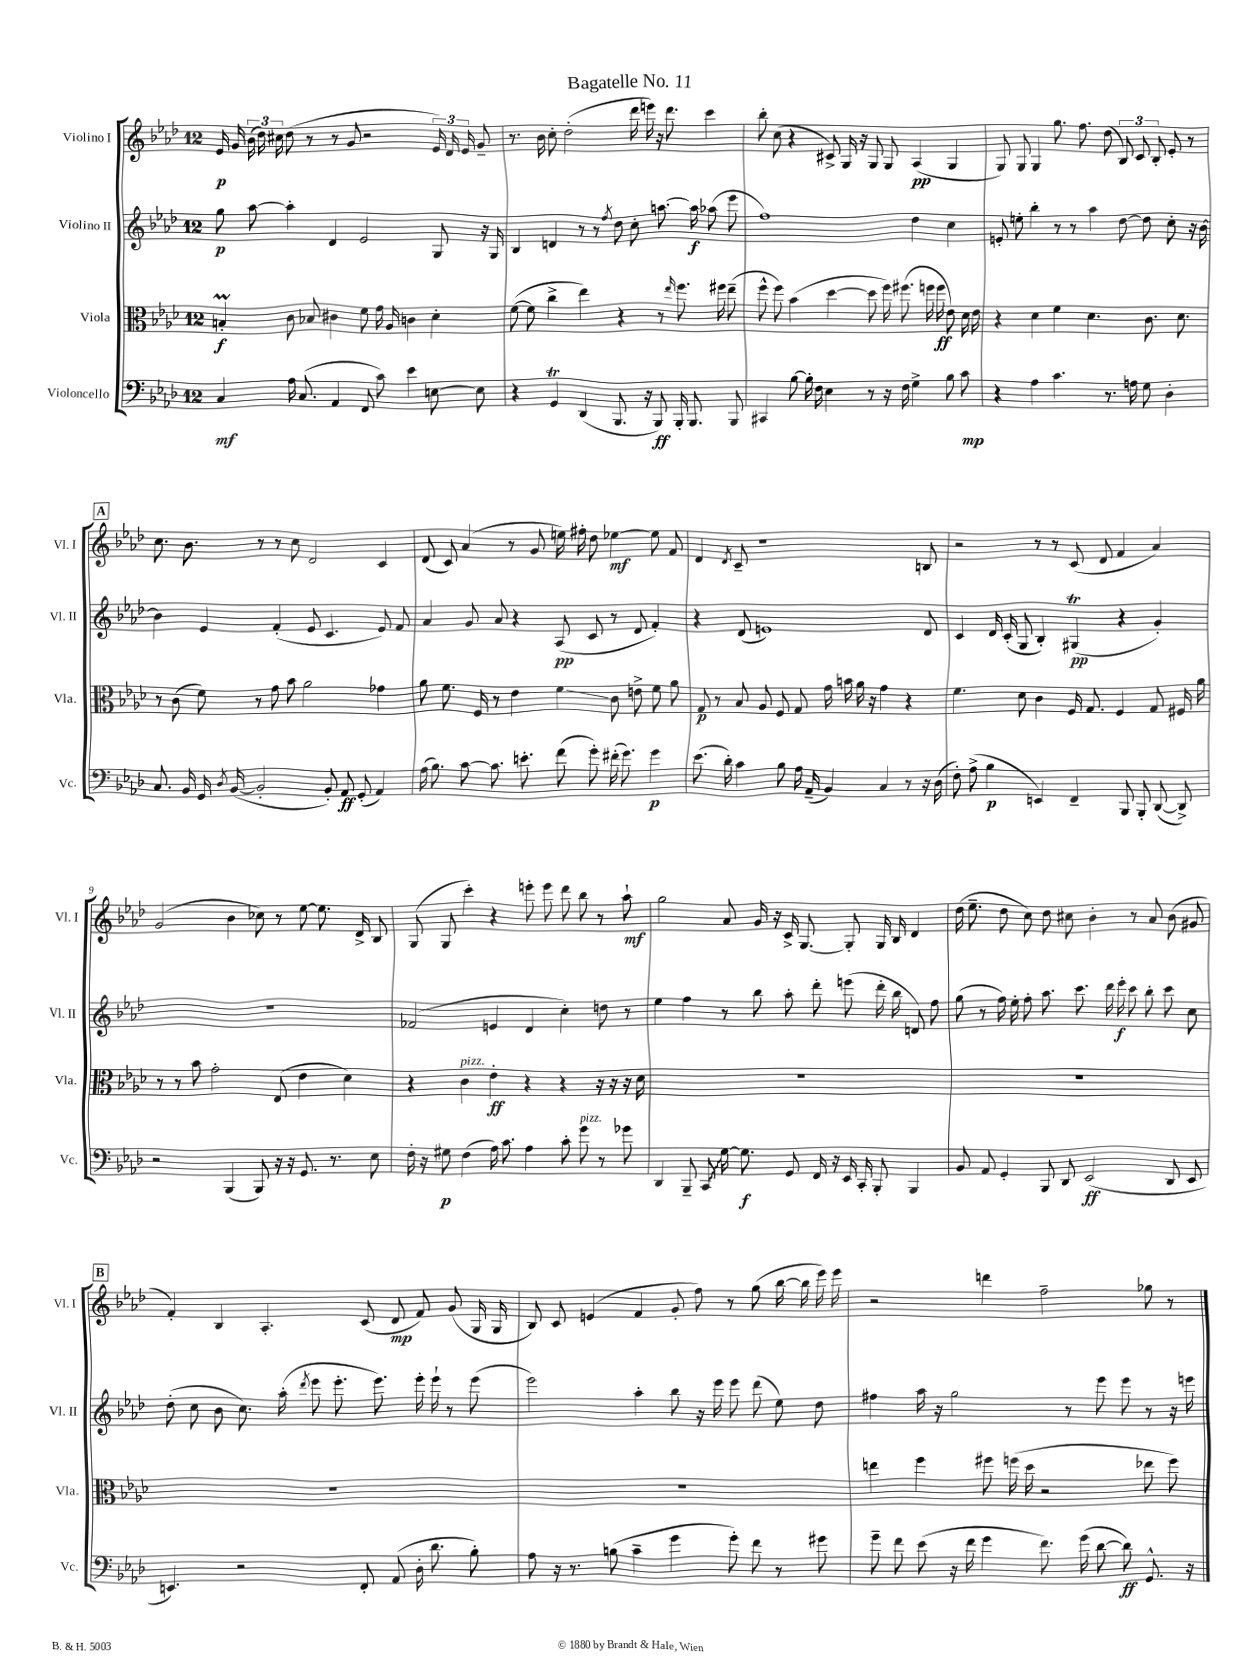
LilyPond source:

\header { title = "Bagatelle No. 11" }
<<
\new StaffGroup <<
\new Staff = "s0" \with { instrumentName = "Violino I" shortInstrumentName = "Vl. I" } {
    \clef treble \key aes \major \once \override Staff.TimeSignature.style = #'single-digit \time 12/8
    \autoBeamOff ees'16\p g'16 \tuplet 3/2 { bes'16( des''16) cis''16 } des''8( r8 r8 g'8 r2 \tuplet 3/2 { ees'16) des'16 ees'16 } g'8-- |
    r8. bes'16 c''8-. des''2-.( des'''16 e'''16) r16 des'''8. c'''4 |
    bes''8-. c''8( r4 cis'8->) g16 r16 g8 g8 aes4\pp( g4 |
    g8) g8 g4 g''8. f''8. des''8( \tuplet 3/2 { bes8) c'8 bes8-. } ees'8-. r8 |
    \mark \markup { \box "A" } c''8. bes'8. r8 r8 c''8 des'2 c'4 |
    des'8( c'8) aes'4( r8 g'8 e''16) fis''16-. des''8 ees''4~\mf ees''8 f'8 |
    des'4 \acciaccatura { des'8 } c'8-- r1 b8 |
    r2 r8 r8 c'8( des'8 f'4 aes'4) |
    g'2( bes'4 ces''8) r8 ees''8~ ees''8. des'16-> bes8 |
    g8( g8 c'''4-.) r4 e'''8-. e'''8 des'''8 bes''8 r8 aes''8-!\mf |
    g''2 aes'8 g'16 r16 c'16-> g8.~ g8-. g16 bes16 des'4 |
    des''16( ees''8.-- des''8 c''8) des''8 cis''8 bes'4-. r8 aes'8 bes'8( gis'8 |
    \mark \markup { \box "B" } f'4-.) bes4 aes4.-. c'8( des'8\mp f'8) g'8( g16 g16 |
    bes8) c'8 e'4( f'4 g'8-. f''8) r8 g''8( bes''16~ bes''16 ees'''16) ees'''16 |
    r2 d'''4 f''2-- ges''8 r8 \bar "|." |
}
\new Staff = "s1" \with { instrumentName = "Violino II" shortInstrumentName = "Vl. II" } {
    \clef treble \key aes \major \once \override Staff.TimeSignature.style = #'single-digit \time 12/8
    \autoBeamOff g''8\p aes''8~ aes''4-. des'4 ees'2 g8 r16 g16 |
    bes4 d'4 r8 r8 \acciaccatura { f''8 } des''8 c''8-. a''8.~ a''16\f aes''8( ees'''8 |
    f''1) des''4 c''4 |
    e'8-. e''8-. bes''4-. r8 r8 aes''4 des''8~ des''8 c''8-. r16 bes'16~ |
    \mark \markup { \box "A" } bes'4 ees'4 f'4-.( ees'8 c'4. ees'8) f'8 |
    aes'4 g'8 aes'8 r4 aes8\pp( c'8 r8 des'8 f'4-.) |
    r4 des'8( e'1) des'8 |
    c'4 des'16 c'16-.( g8 bes4-.) gis4\trill\pp( r4 g'4-.) |
    R1. |
    fes'2( e'4 des'4 c''4-.) d''8 r8 |
    ees''4 f''4 r8 bes''8 aes''8-. des'''8-. e'''8( des'''16-. bes''16 d'8) f''8 |
    g''8( r8 f''16) ees''16-. f''8-. aes''8. c'''8. des'''16 ees'''16-.\f c'''8 bes''8-. c'''8 c''8 |
    \mark \markup { \box "B" } des''8-.( c''8 bes'8 c''8.) aes''16-.( \acciaccatura { des'''8 } ees'''8 ees'''8.-. ees'''8.) ees'''16-. ees'''16-! r8 ees'''8( |
    ees'''2) aes''4-. bes''8 r16 ees'''16 ees'''8 des'''8( ees''8) des''8 |
    fis''4 aes''16 r16 g''2 r8 ees'''8 ees'''8 r8 r16 e'''16 \bar "|." |
}
\new Staff = "s2" \with { instrumentName = "Viola" shortInstrumentName = "Vla." } {
    \clef alto \key aes \major \once \override Staff.TimeSignature.style = #'single-digit \time 12/8
    \autoBeamOff b4-.\prall\f c'8 bes8 cis'4 f'8 g'16 aes16 c'4 des'4-. |
    f'8~( f'8 c''4-> ees''4) r4 r8 \grace { ees''16 } f''8. fis''16 ees''8--( |
    f''8-^ f''8) bes'4( des''4~ des''8 f''16) fis''8.( f''16 f''16\ff ees'8) des'16 ees'16 |
    r4 des'4 f'4 des'4. c'8. des'8. |
    \mark \markup { \box "A" } r8 c'8( f'8) r8 g'8 bes'8 aes'2 ges'4 |
    aes'8 f'8. f16 r8 ees'4 f'4\glissando c'8 e'8-> f'8 aes'8 |
    g8\p r8 bes8 aes8 f8 g8 g'16 b'16 aes'16 r16 g'4 r4 |
    f'4. des'8 c'4 f16 g8. f4 g8 fis16 aes'16 |
    r8 r8 bes'8 g'2-. ees8( ees'4 des'4) |
    r4 c'4^\markup { \italic "pizz." } ees'4-.\ff r4 r4 r16 r16 r16 des'16 |
    R1. |
    R1. |
    \mark \markup { \box "B" } R1. |
    R1. |
    e''4 f''4 fis''8 f''16( des''16 r2 ees''8 f''8) \bar "|." |
}
\new Staff = "s3" \with { instrumentName = "Violoncello" shortInstrumentName = "Vc." } {
    \clef bass \key aes \major \once \override Staff.TimeSignature.style = #'single-digit \time 12/8
    \autoBeamOff c4\mf aes16 c8.( aes,4 f,8 c'8) ees'4 e8~ e8 |
    r4 g,4\trill des,4( bes,,8. r16 bes,,8\ff) bes,,16-. bes,,8. bes,,8 |
    cis,4 bes8~ bes16-. f16 ees4 r8 r16 f16 g4-> bes8 c'8\mp |
    r4 aes4 c'4. r8. a16 g8 des4-. |
    \mark \markup { \box "A" } c8. bes,16 g,16 \acciaccatura { des8 } bes,16~( bes,2-. bes,8-.) aes,8\ff g,8-.( aes,4) |
    aes16( bes8.) c'8~ c'8. e'8.-. f'8( g'8-.) fis'16-.( g'8.) g'4\p |
    ees'8.( des'16-.) c'4 bes8 aes16 aes,16--( bes,4) c4 r8 r16 des16( |
    f8-.) aes8->( bes4\p e,4) f,4-- bes,,8 bes,,8-. des,8~( des,8->) |
    r2 bes,,4( bes,,8) r16 r16 g,8. r8. ees8 |
    f16-. r16 gis8\p f4( aes16) c'8. aes4 c'8-. g'8^\markup { \italic "pizz." } r8 ges'8 |
    des,4 bes,,8-- \once \override Glissando.style = #'zigzag c,8\glissando g16~ g8.\f g,8 f,16 r16 ees,16 c,16-. bes,,8-. bes,,4 |
    bes,8 aes,8 g,4-. bes,,8 des,8 ees,2\ff( des,8 ees,8 |
    \mark \markup { \box "B" } e,4.) r2 f,8-. aes,8( des16-. des'8. bes8-.) |
    aes8 r16 r8. b8( c'4-- g'4 g'8-.) f'8 r8 gis'8 |
    g'8-- f'8 ees'8( r16 f'16 g'4 f'8.) g'16( des'8~ des'8\ff) g,8.-^ r16 \bar "|." |
}
>>
>>
